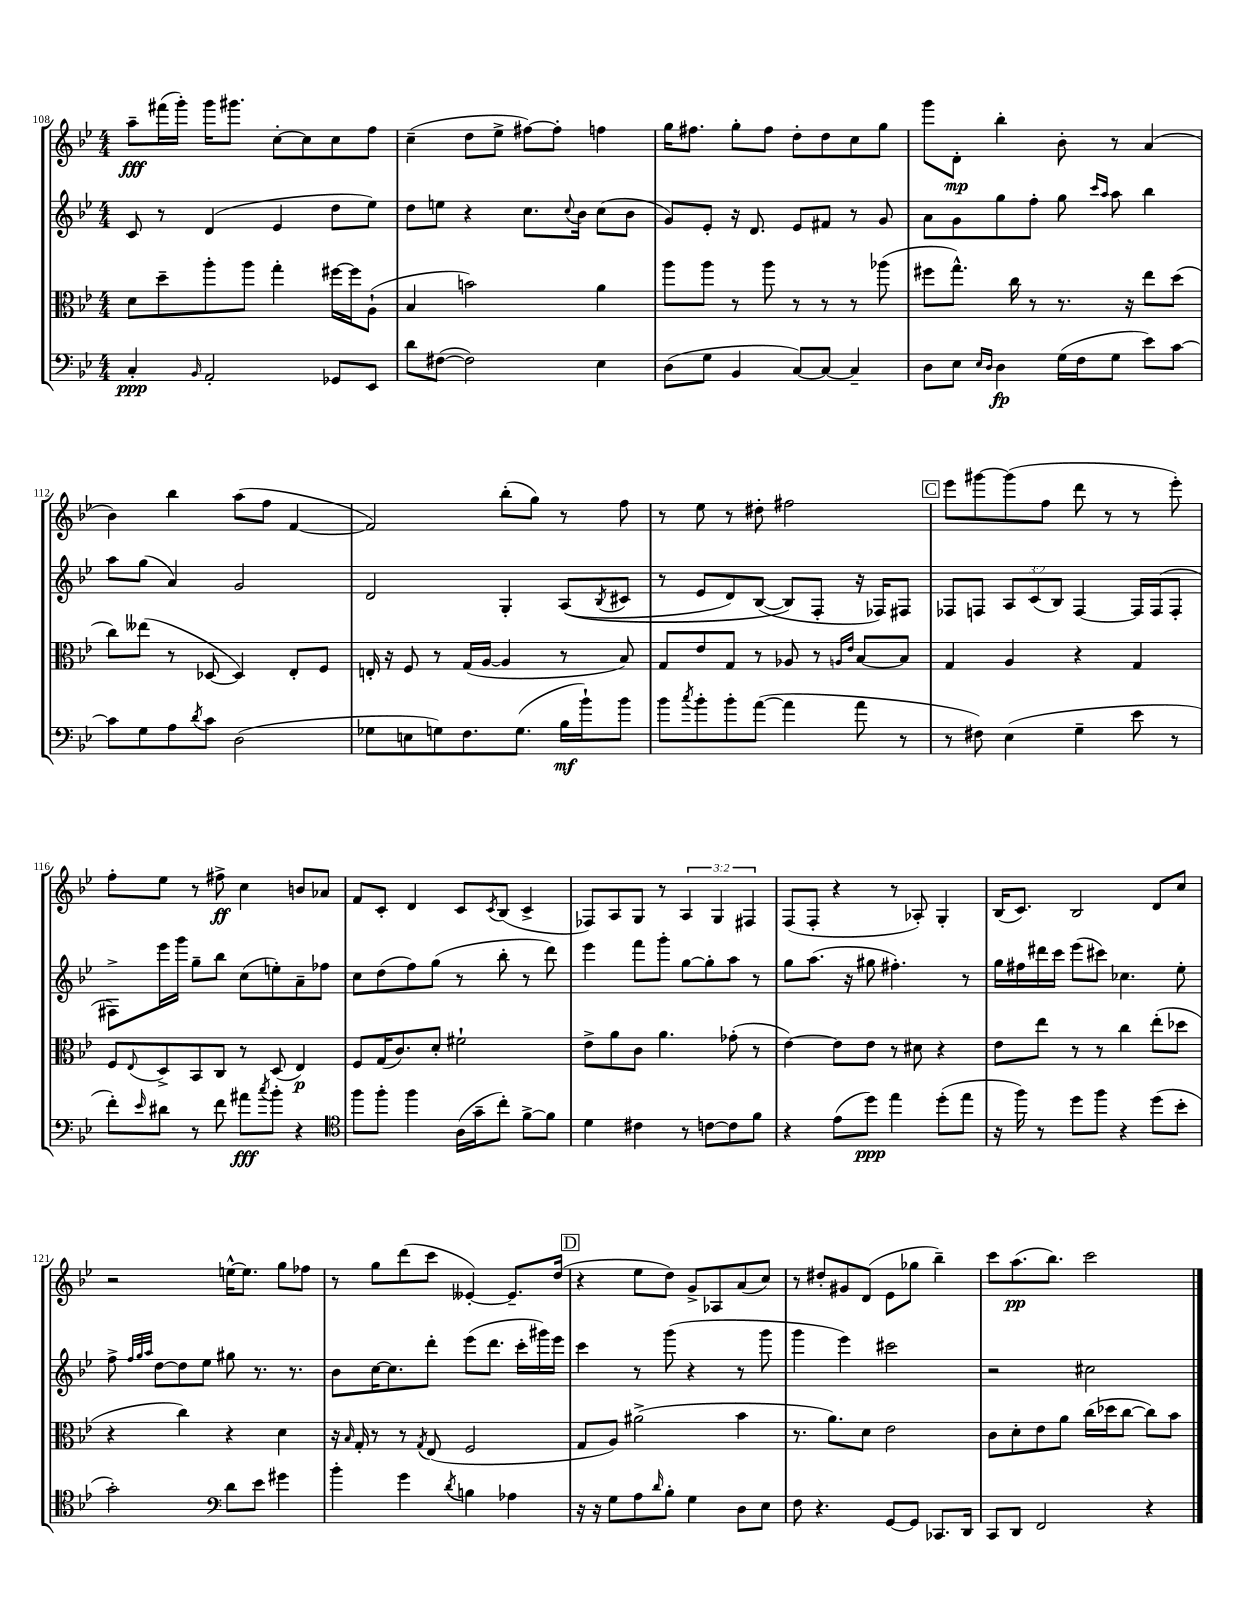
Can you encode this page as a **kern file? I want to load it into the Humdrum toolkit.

**kern	**kern	**kern	**kern
*staff4	*staff3	*staff2	*staff1
*clefF4	*clefC3	*clefG2	*clefG2
*k[b-e-]	*k[b-e-]	*k[b-e-]	*k[b-e-]
*M4/4	*M4/4	*M4/4	*M4/4
4C'/	8d\L	8c/	8aa~\L
.	8dd~\	8r	(16fff#\L
.	.	.	16ggg'\JJ)
16qqBB-/	.	.	.
2AA'/	8aa'\	(4d/	16ggg\LK
.	.	.	8.ggg#\J
.	8aa\J	.	.
.	4gg'\	4e-/	[8cc'\L
.	.	.	8cc\]
8GG-/L	[16ff#\LL	8dd\L	8cc\
.	16ff#\]J	.	.
8EE-/J	(8A`\J	8ee-\J)	8ff\J
=	=	=	=
8d\L	4B-/	8dd\L	(4cc~\
([8F#\J	.	8ee\J	.
2F#\])	2b\)	4r	8dd\L
.	.	.	8ee-^\J
.	.	8.cc\L	[8ff#\L)
.	.	.	8ff#'\]J
.	.	8qqcc/	.
.	.	16b-\Jk	.
4E-\	4a\	(8cc\L	4ff\
.	.	8b-\J	.
=	=	=	=
(8D\L	8aa\L	8g/L)	16gg\LK
.	.	.	8.ff#\J
8G\J	8aa\J	8e-'/J	.
4BB-/	8r	16r	8gg'\L
.	.	8.d/	.
.	8aa\	.	8ff#\J
[8C/L)	8r	8e-/L	8dd'\L
8C/_J	8r	8f#/J	8dd\
4C~/]	8r	8r	8cc\
.	(8aa-\	8g/	8gg\J
=	=	=	=
8D\L	8ff#\L	8a\L	8ggg\L
8E-\J	8.gg^^\J)	8g\	8d'\J
16qqE-/LL	.	.	.
16qqD/JJ	.	.	.
4D\	.	8gg\	4bb-'\
.	16cc\	.	.
.	8r	8ff'\J	.
(16G\LL	8.r	8gg\	8b-'\
16F\J	.	.	.
.	.	16qqccc/LL	.
.	.	16qqaa/JJ	.
8G\J	.	8aa\	8r
.	16r	.	.
8e-\L)	8ee-\L	4bb-\	(4a/
[8c\J	(8dd\J	.	.
=	=	=	=
8c\]L	8cc\L)	8aa\L	4b-\)
8G\	(8ee--\J	(8gg\J	.
8A\	8r	4a/)	4bb-\
8qd/	.	.	.
8c\J	[8D-/	.	.
(2D\	4D-/])	2g/	(8aa\L
.	.	.	8ff\J
.	8E-'/L	.	[4f/
.	8F/J	.	.
=	=	=	=
8G-\L	16E'/	2d/	2f/])
.	16r	.	.
8E\	8F/	.	.
8G\)	8r	.	.
8.F\	(16G/LL	.	.
.	[16A/JJ	.	.
.	4A/]	4G'/	(8bb-'\L
(8.G\J	.	.	.
.	.	.	8gg\J)
16B-\LL	8r	&((8A/L	8r
16b-`\J)	.	.	.
.	.	8qB-/	.
8b-\J	8B-/)	8c#/J	8ff\
=	=	=	=
8b-\L	8G/L	8r	8r
8qcc/	.	.	.
8b-'\	8e-/	8e-/L	8ee-\
8b-'\	8G/J	8d/)	8r
([8a\J	8r	([8B-/J	8dd#'\
4a\]	8A-/	8B-/]L&)	2ff#\
.	8r	8F'/J	.
.	16qqA/LL	.	.
.	16qqe-/JJ	.	.
8a\	[8B-/L	16r	.
.	.	16F-/LK)	.
8r	8B-/]J	8F#/J	.
=	=	=	=
8r	4G/	8F-/L	8eee-\L
8F#\)	.	8F/J	[8ggg#\
(4E-\	4A/	12A/L	(8ggg#\]
.	.	(12c/	.
.	.	.	8ff\J
.	.	12B-/J)	.
4G~\	4r	[4F/	8ddd\
.	.	.	8r
8e-\	4G/	16F/]LL	8r
.	.	(16F/J	.
8r	.	8F'/J	8eee-'\)
=	=	=	=
8f'\L)	8F/L	8F#^\L)	8ff'\L
16qqe-/	8qqE-/	.	.
8d#\J	8D^/	16eee-\L	8ee-\J
.	.	16ggg\JJ	.
8r	8BB-/	8gg~\L	8r
8f\	8C/J	8bb-\J	8ff#^\
8a#\L	8r	(8cc\L	4cc\
8qcc/	.	.	.
8b-'\J	(8D/	8ee'\)	.
4r	4E-/)	8a~\	8b/L
.	.	8ff-\J	8a-/J
=	=	=	=
*clefC4	*	*	*
8ff\L	8F/L	8cc\L	8f/L
8ff'\J	(16G/K	(8dd\	8c'/J
.	8.c/)	.	.
4ff\	.	8ff\)	4d/
.	8d'/J	(8gg\J	.
(16A\LL	2f#`\	8r	8c/L
16g~\J	.	.	.
.	.	.	8qc/
8cc'\J)	.	8bb-'\	(8B-/J
[8f^\L	.	8r	4c^/
8f\]J	.	8ddd\)	.
=	=	=	=
4d\	8e-^\L	4eee-\	8F-/L)
.	8a\	.	8A/
4c#\	8c\J	8fff\L	8G/J
.	4.a\	8ggg'\J	8r
8r	.	[8gg\L	6A/
[8c\L	.	8gg'\]	.
.	.	.	6G/
8c\]	(8g-'\	8aa\J	.
.	.	.	6F#/
8f\J	8r	8r	.
=	=	=	=
4r	[4e-\)	8gg\L	(8F/L
.	.	(8.aa\J	8F'/J
(8e-\L	8e-\]L	.	4r
.	.	16r	.
8dd\J)	8e-\J	8gg#\	.
4ee-\	8r	4.ff#'\)	8r
.	8d#\	.	8A-'/)
(8dd'\L	4r	.	4G'/
8ee-\J	.	8r	.
=	=	=	=
16r	8e-\L	16gg\LL	(16B-/LK
16ff\)	.	16ff#\	8.c/J)
8r	8ee-\J	16ddd#\	.
.	.	16ccc\JJ	.
8dd\L	8r	(8eee-\L	2B-/
8ff\J	8r	8ccc#\J)	.
4r	4cc\	4.cc-\	.
(8dd\L	(8ee-'\L	.	8d/L
8b-'\J	8dd-\J	8ee-'\	8cc/J
=	=	=	=
2g'\)	4r	8ff^\	2r
.	.	32qqff/LLL	.
.	.	32qqgg/	.
.	.	32qqaa/JJJ	.
.	.	[8dd\L	.
.	4cc\)	8dd\]	.
.	.	8ee-\J	.
*clefF4	*	*	*
8d\L	4r	8gg#\	[16ee^^\LK
.	.	.	8.ee\]J
8e-\J	.	8.r	.
4g#\	4d\	.	8gg\L
.	.	8.r	.
.	.	.	8ff-\J
=	=	=	=
4b-'\	16r	8b-\L	8r
.	16qqB-/	.	.
.	16G'/	.	.
.	8r	[16cc\K	8gg\L
.	.	8.cc\]	.
4g\	8r	.	(8ddd\
.	8qG/	.	.
.	(8E-/	8ddd'\J	8ccc\J
8qd/	.	.	.
4B\	2F/	(8eee-\L	[4e--'/)
.	.	8.ddd\J	.
4A-\	.	.	8.e--~/]L
.	.	16ccc'\LL	.
.	.	16ggg#\)	.
.	.	16eee-\JJ	(16dd/Jk
=	=	=	=
16r	8G/L	4ccc\	4r
16r	.	.	.
8G\L	8A/J)	.	.
8A\	(2a#^\	8r	8ee-\L
16qqd/	.	.	.
8B-'\J	.	(8ggg\	8dd\J)
4G\	.	4r	8g^/L
.	.	.	8A-/
8D\L	4b-\	8r	(8a/
8E-\J	.	8ggg\	8cc/J)
=	=	=	=
8F\	8.r	4ggg\	8r
4.r	.	.	8dd#'/L
.	8.a\L)	.	.
.	.	4eee-\)	8g#/
.	8d\J	.	(8d/J
[8GG/L	2e-\	2ccc#\	8e-\L
8GG/]J	.	.	8gg-\J
8.CC-/L	.	.	4bb-~\)
16DD/Jk	.	.	.
=	=	=	=
8CC/L	8c\L	2r	8ccc\L
8DD/J	8d'\	.	(8.aa\
2FF/	8e-\	.	.
.	.	.	8.bb-\J)
.	8a\J	.	.
.	(16cc\LL	2cc#\	2ccc\
.	16dd-\J	.	.
.	[8cc\J	.	.
4r	8cc\]L)	.	.
.	8b-\J	.	.
==	==	==	==
*-	*-	*-	*-
